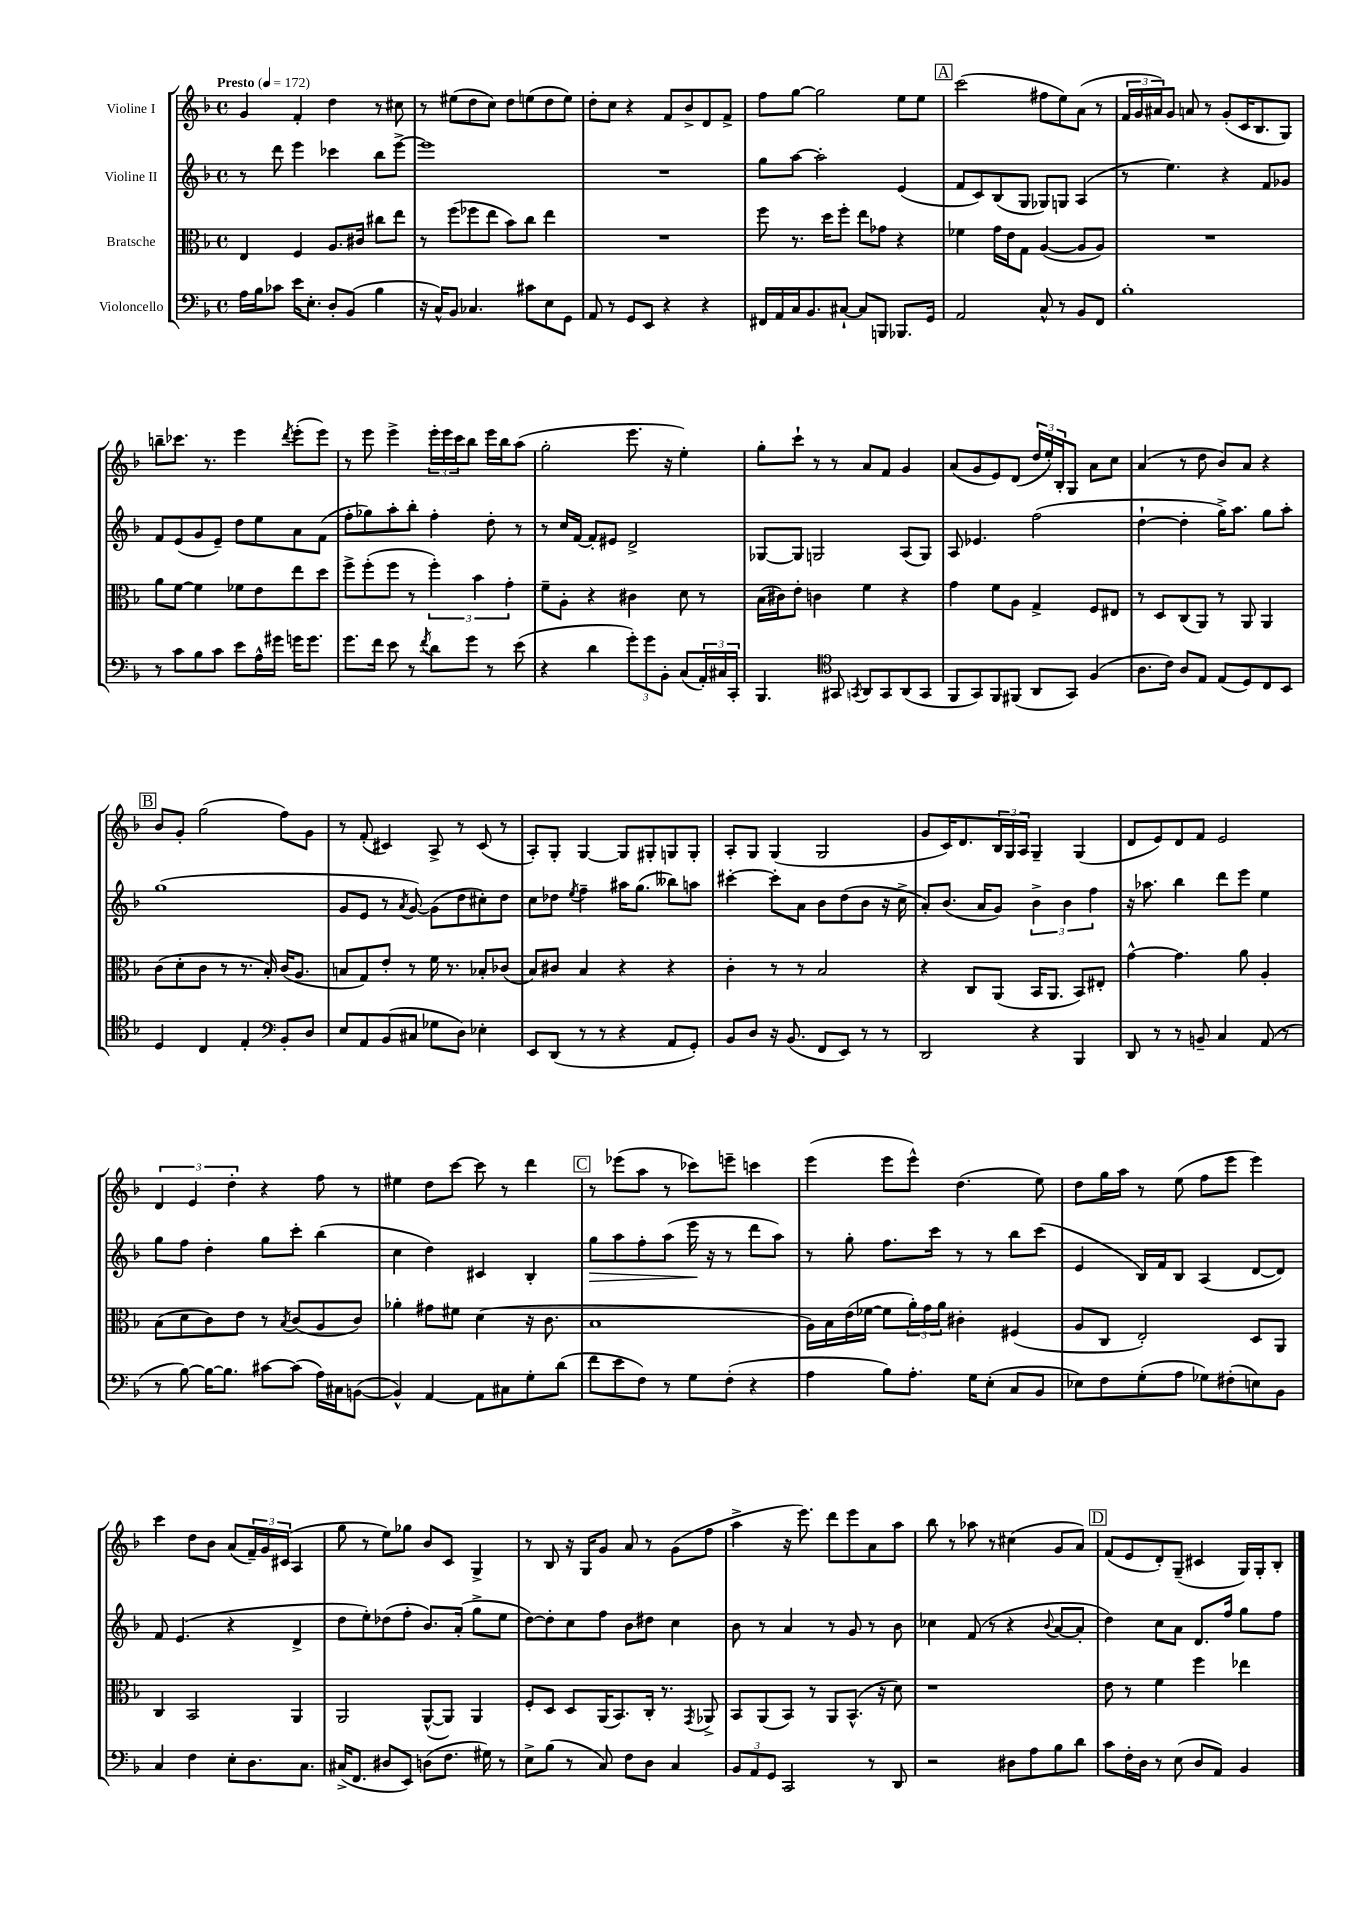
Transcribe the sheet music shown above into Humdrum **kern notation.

**kern	**kern	**kern	**kern
*staff4	*staff3	*staff2	*staff1
*clefF4	*clefC3	*clefG2	*clefG2
*k[b-]	*k[b-]	*k[b-]	*k[b-]
*M4/4	*M4/4	*M4/4	*M4/4
*met(c)	*met(c)	*met(c)	*met(c)
*MM172	*MM172	*MM172	*MM172
16A\LL	4E/	8r	4g/
16B-\J	.	.	.
8c-\J	.	8ddd\	.
16e\LK	4F/	4eee\	4f'/
8.E'\J	.	.	.
8D'/L	8.A/L	4ccc-\	4dd\
(8BB-/J	.	.	.
.	16c#/Jk	.	.
4B-\	8cc#\L	8bb-\L	8r
.	8ee\J	[8eee^\J	8cc#\
=	=	=	=
16r	8r	1eee]	8r
16C^^/LK)	.	.	.
8BB-/J	(8ff\L	.	(8ee#\L
4.C-/	8ff-\	.	8dd\
.	8ee\J	.	8cc\J)
.	8b-\L)	.	8dd\L
8c#\L	8cc\J	.	(8ee\
8E\	4ee\	.	8dd\
8GG\J	.	.	8ee\J)
=	=	=	=
8AA/	1r	1r	8dd'\L
8r	.	.	8cc\J
8GG/L	.	.	4r
8EE/J	.	.	.
4r	.	.	8f/L
.	.	.	8b-^/
4r	.	.	8d/
.	.	.	8f^/J
=	=	=	=
16FF#/LL	8ff\	8gg\L	8ff\L
16AA/	.	.	.
16C/J	8.r	[8aa\J	[8gg\J
8.BB-/	.	.	.
.	.	2aa'\]	2gg\]
.	16dd\LK	.	.
[8C#`/J	8ff'\J	.	.
8C#/]L	8ee\L	.	.
8BBB/J	8g-\J	.	.
8.BBB-/L	4r	(4e/	8ee\L
.	.	.	8ee\J
16GG/Jk	.	.	.
=	=	=	=
2AA/	4f-\	8f/L	(2ccc\
.	.	8c/)	.
.	16g\LL	(8B-/	.
.	16e\J	.	.
.	8G\J	8G/J	.
8C^^/	([4A/	8G-/L)	8ff#\L
8r	.	8G/J	8ee\)
8BB-/L	8A/]L	(4A/	(8a\J
8FF/J	8A/J)	.	8r
=	=	=	=
1B-'	1r	8r	24f/LL
.	.	.	24g/
.	.	.	24a#/J)
.	.	4.ee\)	8g/J
.	.	.	8a/
.	.	.	8r
.	.	4r	(8g'/L
.	.	.	16c/K
.	.	.	8.B-/
.	.	8f/L	.
.	.	8g-/J	8G/J)
=	=	=	=
8r	8a\L	8f/L	8bb~\L
8c\L	[8f\J	(8e/	8.ccc-\J
8B-\	4f\]	8g/	.
.	.	.	8.r
8c\J	.	8e~/J)	.
8e\L	8f-\L	8dd\L	4eee\
16A^^\L	8e\	8ee\	.
16g#\JJ	.	.	.
.	.	.	8qddd/
16g\LK	8ee\	8a\	(8eee'\L
8.g\J	.	.	.
.	8dd\J	(8f\J	8eee\J)
=	=	=	=
8.g\L	8ff^\L	8ff'\L	8r
.	(8ff'\	8gg-\)	8eee\
16f\Jk	.	.	.
8e\	8ff\J	8aa'\	4eee^\
8r	8r	8bb-'\J	.
8qf/	.	.	.
8d\L	6ff'\)	4ff'\	24eee'\LL
.	.	.	24eee\
.	.	.	24ccc\J
8g\J	.	.	8bb-\J
.	6b-\	.	.
8r	.	8dd'\	16eee\LL
.	.	.	16bb-\J
.	6g'\	.	.
(8e\	.	8r	(8aa\J
=	=	=	=
4r	8f~\L	8r	2gg'\
.	8A'\J	16cc/LL	.
.	.	[16f/JJ	.
4d\	4r	8f'/]L	.
.	.	8e#/J	.
12g'\L)	4c#\	2d^/	8.eee\
12g\	.	.	.
12BB-'\J	.	.	.
.	.	.	16r
(8C/L	8d\	.	4ee'\)
24AA'/L)	8r	.	.
24C#/	.	.	.
24CC'/JJ	.	.	.
=	=	=	=
4.BBB-/	(16B-\LL	[8G-/L	8gg'\L
.	16c#\J)	.	.
.	8e'\J	8G-/]J	8ccc`\J
.	4c\	2G/	8r
*clefC4	*	*	*
8GG#/	.	.	8r
8qGG/	.	.	.
8AA/L	4f\	.	8a/L
8GG/	.	.	8f/J
(8AA/	4r	(8A/L	4g/
8GG/J	.	8G/J)	.
=	=	=	=
8FF/L	4g\	8A/	(8a/L
8GG/)	.	4.e-/	8g/
8FF/	8f\L	.	8e/)
(8FF#/J	8A\J	.	(8d/J
8AA/L	4G^/	(2ff\	24dd/LL
.	.	.	24ee'/)
.	.	.	24B-'/J
8GG/J)	.	.	8G/J
(4F/	8F/L	.	8a\L
.	8E#/J	.	8cc\J
=	=	=	=
8.A\L	8r	[4dd`\	(4a/
.	8D/L	.	.
16c\Jk)	.	.	.
8A/L	(8C/	4dd'\]	8r
8E/J	8AA/J)	.	8dd\
(8E/L	8r	16gg^\LK)	8b-/L)
.	.	8.aa\J	.
8D/)	8AA/	.	8a/J
8C/	4AA/	8gg\L	4r
8BB-/J	.	8aa'\J	.
=	=	=	=
4D/	(8c\L	(1gg	8b-/L
.	8d'\	.	8g'/J
4C/	8c\J	.	(2gg\
.	8r	.	.
4E'/	8.r	.	.
.	16B-'/)	.	.
*clefF4	*	*	*
8BB-'/L	(16c/LK	.	8ff\L)
.	8.A/J	.	.
8D/J	.	.	8g\J
=	=	=	=
8E/L	8B/L	8g/L	8r
8AA/	8G/)	8e/J	(8f'/
(8BB-/	8e'/J	8r	4c#/)
.	.	8qa/	.
8C#/J	8r	[8g/)	.
8G-\L	16f\	(8g\]L	8A^/
.	8.r	.	.
8D\J)	.	8dd\	8r
4E-'\	8B-'/L	8cc#'\)	(8c#/
.	(8c-/J	8dd\J	8r
=	=	=	=
8EE/L	8B-/L)	8cc\L	8A'/L)
(8DD/J	8c#/J	8dd-\J	8G'/J
.	.	8qee/	.
8r	4B-/	4ff~\	[4G/
8r	.	.	.
4r	4r	16aa#\LK	8G/]L
.	.	(8.gg\J	.
.	.	.	8G#'/
8AA/L	4r	8bb--\L)	8G/
8GG'/J)	.	8aa\J	8G'/J
=	=	=	=
8BB-/L	4c'\	[4ccc#'\	8A'/L
8D/J	.	.	8G/J
16r	8r	8ccc#'\]L	(4G/
(8.BB-/	.	.	.
.	8r	8a\J	.
8FF/L	2B-/	8b-\L	2G/
8EE/J)	.	(8dd\	.
8r	.	8b-\J	.
8r	.	16r	.
.	.	16cc^\	.
=	=	=	=
2DD/	4r	8a'/L)	8g/L
.	.	(8.b-/J	16c/K)
.	.	.	8.d/
.	8C/L	.	.
.	.	16a/LK	.
.	(8AA/J	8g/J)	24B-/L
.	.	.	24G/
.	.	.	24A/JJ
4r	16BB-/LK	6b-^\	4G~/
.	8.AA/J	.	.
.	.	6b-\	.
4BBB-/	8BB-/L)	.	(4G/
.	.	6ff\	.
.	8E#'/J	.	.
=	=	=	=
8DD/	[4g^^\	16r	8d/L
.	.	8.aa-\	.
8r	.	.	8e/)
8r	4.g\]	4bb-\	8d/
8BB~/	.	.	8f/J
4C/	.	8ddd\L	2e/
.	8a\	8eee\J	.
(8AA/	4A'/	4ee\	.
8r	.	.	.
=	=	=	=
8r	(8B-\L	8gg\L	6d/
[8B-\)	8d\	8ff\J	.
.	.	.	6e/
16B-\_LK	8c\)	4dd'\	.
8.B-\]J	.	.	.
.	.	.	6dd'\
.	8e\J	.	.
[8c#\L	8r	8gg\L	4r
.	8qB-/	.	.
(8c#\]J	(8c/L	8ccc'\J	.
16A\LL)	8A/	(4bb-\	8ff\
16C#\J	.	.	.
([8BB\J	8c/J)	.	8r
=	=	=	=
4BB^^/])	4a-'\	4cc\	4ee#\
[4AA/	8g#\L	4dd\)	8dd\L
.	8f#\J	.	[8ccc\J
8AA\]L	(4d\	4c#/	8ccc\]
8C#\	.	.	8r
8G'\	16r	4B-'/	4ddd\
.	8.c\	.	.
(8d\J	.	.	.
=	=	=	=
8f\L	1B-	8gg\L	8r
8e\	.	8aa\	(8eee-\L
8F\J)	.	8ff'\	8aa\J
8r	.	(8aa\J	8r
8G\L	.	16eee\	8ccc-\L)
.	.	16r	.
(8F'\J	.	8r	8eee~\J
4r	.	8ddd\L	4ccc\
.	.	8aa\J)	.
=	=	=	=
4A\	16A\LL)	8r	(4eee\
.	16B-\	.	.
.	(16e\	8gg'\	.
.	[16f-\JJ	.	.
8B-\L)	8f-\]L	8.ff\L	8eee\L
8.A'\J	24a'\L)	.	8eee^^\J)
.	24g\	.	.
.	.	16ccc\Jk	.
.	24a\JJ	.	.
.	4c#'\	8r	(4.dd\
16G\LK	.	.	.
(8E'\J	.	8r	.
8C/L	(4F#/	8bb-\L	.
8BB-/J	.	(8ccc\J	8ee\)
=	=	=	=
8E-\L)	8A/L	4e/	8dd\L
8F\	8C/J	.	16gg\L
.	.	.	16aa\JJ
(8G'\	2E'/)	16B-/LL)	8r
.	.	16f/J	.
8A\J	.	8B-/J	(8ee\
8G-\L)	.	(4A/	8ff\L
(8F#'\	.	.	8eee\J
8E\)	8D/L	[8d/L	4eee\)
8BB-\J	8AA/J	8d/]J)	.
=	=	=	=
4C/	4C/	8f/	4ccc\
.	.	(4.e/	.
4F\	2BB-/	.	8dd\L
.	.	.	8b-\J
8E'\L	.	4r	(8a/L
8.D\	.	.	24f~/L)
.	.	.	24g/
.	.	.	(24c#/JJ
.	4AA/	4d^/	4A/
8.C\J	.	.	.
=	=	=	=
(16C#^/LK	2AA/	8dd\L	8gg\
8.FF/J	.	.	.
.	.	8ee'\)	8r
8D#/L	.	(8dd-\	8ee\L)
8EE/J)	.	8ff'\J	8gg-\J
(8D\L	([8AA^^/L	8.b-/L)	8b-/L
8.F\J	8AA/]J)	.	8c/J
.	.	(16a'/Jk	.
.	4AA/	8gg^\L	4G^/
16G#\)	.	.	.
8r	.	8ee\J	.
=	=	=	=
8E^\L	8F'/L	[8dd\L)	8r
(8B-\J	8D/J	8dd'\]	8B-/
8r	8D/L	8cc\	16r
.	.	.	16G/LK
8C/)	(16AA/K	8ff\J	8g/J
.	8.BB-/)	.	.
8F\L	.	8b-\L	8a/
8D\J	16C'/Jk	8dd#\J	8r
.	8.r	.	.
4C/	.	4cc\	(8g\L
.	8qGG/	.	.
.	8AA-^/	.	8ff\J
=	=	=	=
12BB-/L	8BB-/L	8b-\	4aa^\
12AA/	.	.	.
.	(8AA/	8r	.
12GG/J	.	.	.
2CC/	8BB-/J)	4a/	16r
.	.	.	8.eee\)
.	8r	.	.
.	8AA/L	8r	8ddd\L
.	(8.BB-^^/J	8g/	8eee\
8r	.	8r	8a\
.	16r	.	.
8DD/	8d\)	8b-\	8aa\J
=	=	=	=
2r	1r	4cc-\	8bb-\
.	.	.	8r
.	.	(8f/	8aa-\
.	.	8r	8r
8D#\L	.	4r	(4cc#\
8A\	.	.	.
.	.	8qqb-/	.
8B-\	.	[8a/L	8g/L
8d\J	.	8a'/]J	8a/J)
=	=	=	=
8c\L	8e\	4dd\)	(8f/L
16F'\L	8r	.	8e/
16D\JJ	.	.	.
8r	4f\	8cc\L	8d'/)
(8E\	.	8a\J	(8G~/J
8D/L	4ff\	8.d/L	4c#/
8AA/J)	.	.	.
.	.	16ff/Jk	.
4BB-/	4ee-\	8gg\L	16G/LL)
.	.	.	16G'/J
.	.	8ff\J	8B-'/J
==	==	==	==
*-	*-	*-	*-
